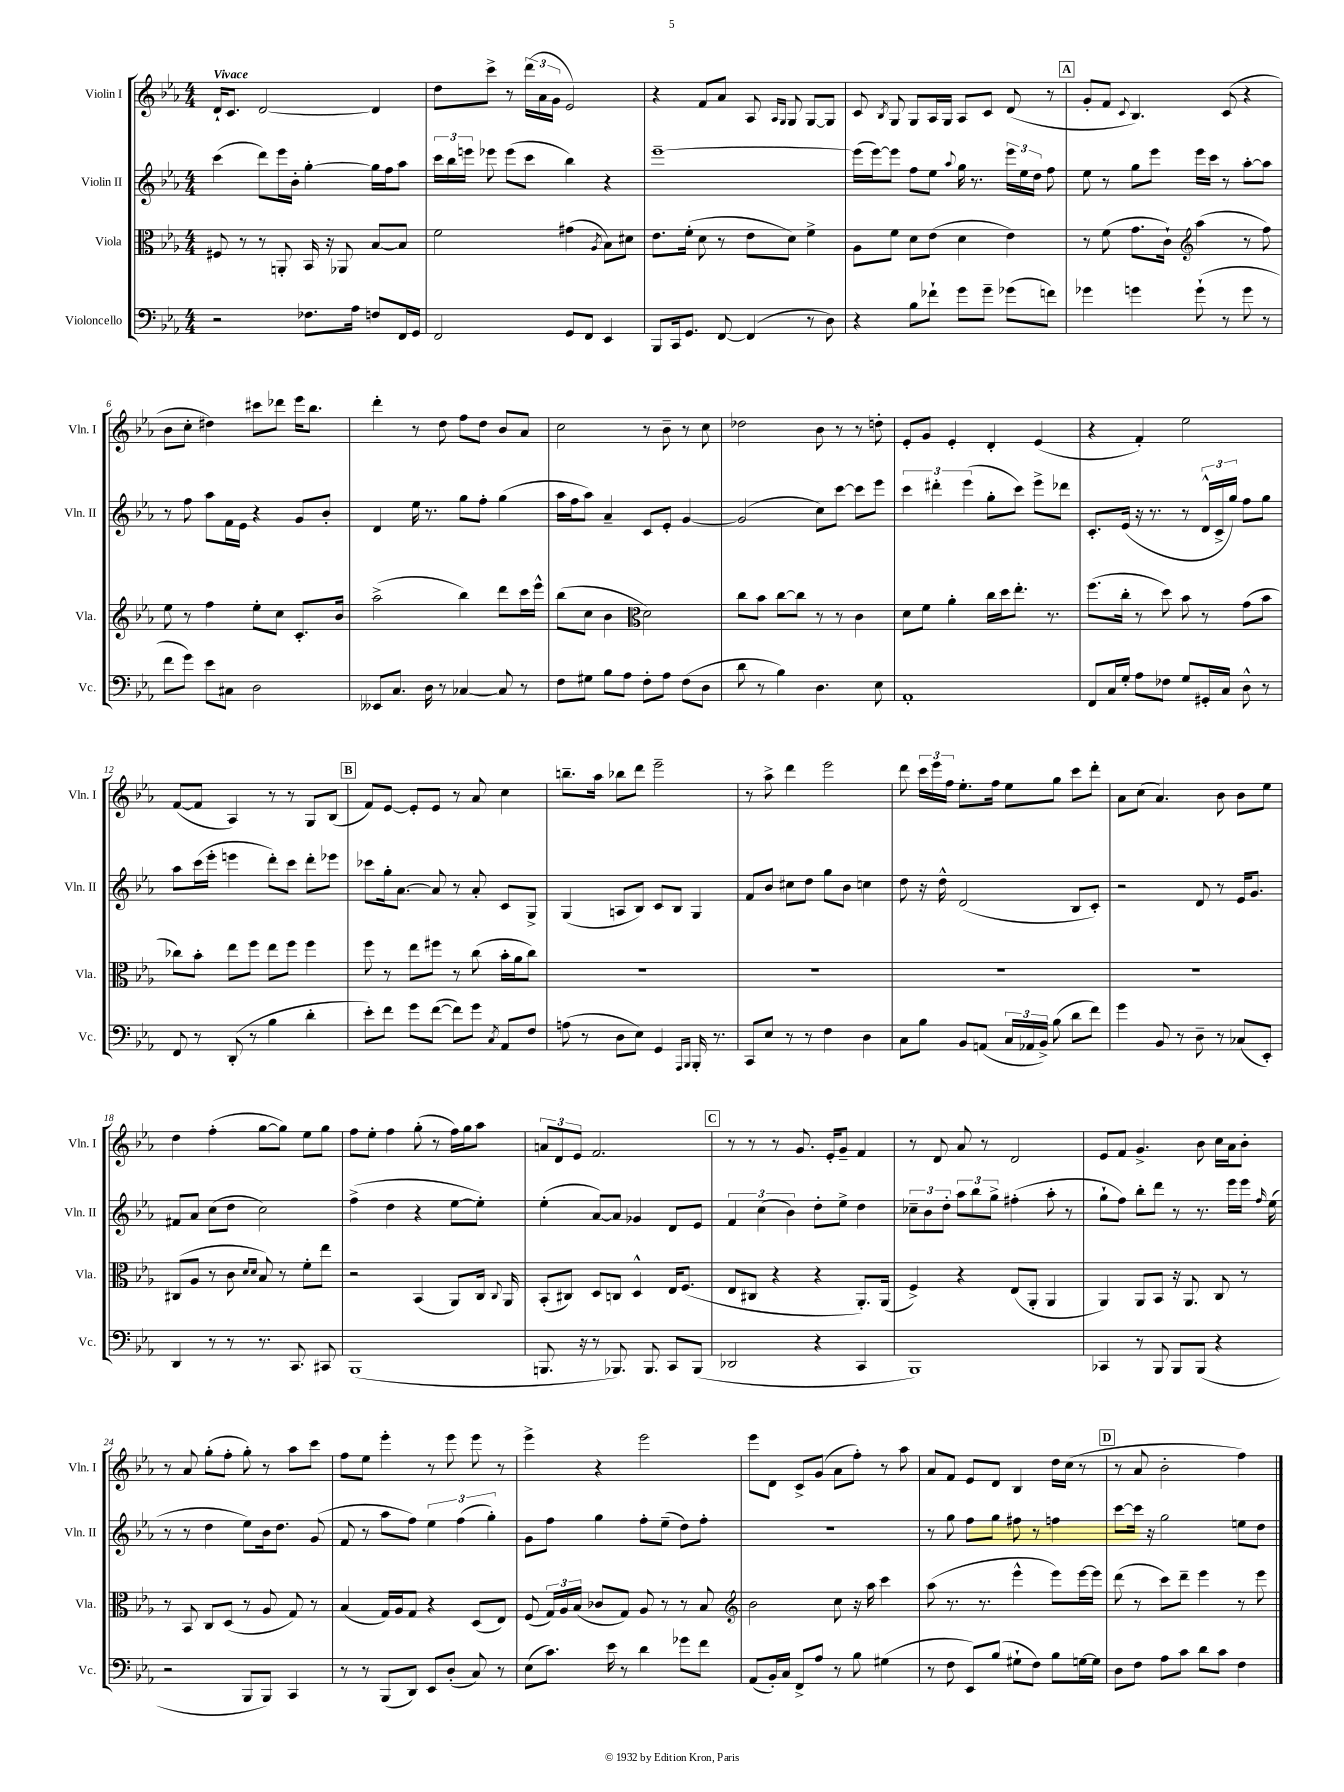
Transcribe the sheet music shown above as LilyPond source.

<<
\new StaffGroup <<
\new Staff = "s0" \with { instrumentName = "Violin I" shortInstrumentName = "Vln. I" } {
    \clef treble \key ees \major \numericTimeSignature \time 4/4 \tempo "Vivace"
    \autoBeamOff d'16[-! c'8.] d'2~ d'4 |
    d''8[ c'''8]-> r8 \tuplet 3/2 { d'''16[( aes'16 g'16] } ees'2) |
    r4 f'8[ aes'8] aes8 \grace { aes16[ g16] } g8 g8[~ g8] |
    c'8 \acciaccatura { bes8 } g8 g8[ aes16 g16] aes8[ c'8] d'8( r8 |
    \mark \markup { \box "A" } g'8[-. f'8] \appoggiatura { c'8 } bes4.) c'8( r4 |
    bes'8[ c''8]-. dis''4) cis'''8[ des'''8] ees'''16[ bes''8.] |
    d'''4-. r8 d''8 f''8[ d''8] bes'8[ aes'8] |
    c''2 r8 bes'8-- r8 c''8 |
    des''2 bes'8 r8 r8 d''8-. |
    ees'8[-. g'8] ees'4-. d'4-. ees'4( |
    r4 f'4-.) ees''2 |
    f'8[~( f'8] aes4) r8 r8 g8[ bes8]( |
    \mark \markup { \box "B" } f'8[) ees'8]~ ees'8[-. ees'8] r8 aes'8 c''4 |
    b''8.[-- aes''16] bes''8[ d'''8] ees'''2-- |
    r8 aes''8-> d'''4 ees'''2 |
    d'''8 \tuplet 3/2 { c'''16[ ees'''16 f''16] } ees''8.[-. f''16] ees''8[ g''8] c'''8[ d'''8]-. |
    aes'8[ c''8]( aes'4.) bes'8 bes'8[ ees''8] |
    d''4 f''4-.( g''8[~ g''8]) ees''8[ g''8] |
    f''8[ ees''8]-. f''4 g''8-.( r8 f''16[) g''16 aes''8] |
    \tuplet 3/2 { a'8[ d'8 ees'8] } f'2. |
    \mark \markup { \box "C" } r8 r8 r8 g'8. ees'16[-. g'8]-- f'4 |
    r8 d'8 aes'8 r8 d'2 |
    ees'8[ f'8] g'4.-> bes'8 c''16[ aes'16 bes'8]-. |
    r8 aes'8 g''8[-.( f''8]-. g''8-.) r8 aes''8[ c'''8] |
    f''8[ ees''8] ees'''4-. r8 ees'''8 ees'''8 r8 |
    ees'''4-> r4 ees'''2 |
    ees'''8[ d'8] c'8[-> g'8]( aes'8[ f''8]-.) r8 aes''8 |
    aes'8[ f'8] ees'8[ d'8] bes4 d''16[ c''16]( r8 |
    \mark \markup { \box "D" } r8 aes'8 bes'2-. f''4) \bar "|." |
}
\new Staff = "s1" \with { instrumentName = "Violin II" shortInstrumentName = "Vln. II" } {
    \clef treble \key ees \major \numericTimeSignature \time 4/4
    \autoBeamOff c'''4( d'''8[) ees'''16 bes'16]-. g''4~-. g''16[ f''16 aes''8] |
    \tuplet 3/2 { c'''16[ bes''16 e'''16] } ees'''8 ees'''8[( c'''8] bes''4) r4 |
    ees'''1~-- |
    ees'''16[( ees'''16~) ees'''8] f''8[ ees''8] \appoggiatura { aes''8 } g''16 r8. \tuplet 3/2 { ees'''16[ ees''16 d''16] } f''8 |
    \mark \markup { \box "A" } ees''8 r8 g''8[ ees'''8] ees'''16[ c'''16] r8 aes''8[~-. aes''8] |
    r8 f''8 aes''8[ f'16 ees'16] r4 g'8[ bes'8]-. |
    d'4 ees''16 r8. g''8[ f''8]-. g''4( |
    aes''16[ f''16 aes''8]) aes'4-- c'8[ ees'8]-. g'4~ |
    g'2( c''8[) c'''8]~ c'''8[ ees'''8] |
    \tuplet 3/2 { c'''4 dis'''4-. ees'''4( } g''8[-. c'''8]) ees'''8[-> des'''8] |
    c'8.[-. ees'16]( r16 r8. r8 \tuplet 3/2 { d'16[-^ c'16-> g''16]) } f''8[ g''8] |
    aes''8[ c'''16( ees'''16]-. e'''4 d'''8[-.) c'''8] d'''8[-. ees'''8] |
    \mark \markup { \box "B" } ces'''8[ g''16-. aes'8.]~ aes'8 r8 aes'8-. c'8[ g8]-> |
    g4( a8[ bes8]) c'8[ bes8] g4 |
    f'8[ bes'8] cis''8[ d''8] g''8[ bes'8] c''4 |
    d''8 r16 d''16-^ d'2( bes8[ c'8]-.) |
    r2 d'8 r8 ees'16[ g'8.] |
    fis'8[ aes'8] c''8[( d''8] c''2) |
    f''4->( d''4 r4 ees''8[~ ees''8]-.) |
    ees''4-.( aes'8[~) aes'8] ges'4 d'8[ ees'8] |
    \mark \markup { \box "C" } \tuplet 3/2 { f'4 c''4( bes'4) } d''8[-. ees''8]-> d''4 |
    \tuplet 3/2 { ces''8[-- bes'8 d''8]-. } \tuplet 3/2 { aes''8[ bes''8 g''8]-> } fis''4-.( aes''8-. r8 |
    g''8[-! f''8]) bes''8[-. d'''8] r8 r8. ees'''16[ ees'''16] \grace { f''16 } ees''16( |
    r8 r8 d''4 ees''8[) bes'16 d''8.] g'8( |
    f'8 r8 aes''8[ f''8]) \tuplet 3/2 { ees''4 f''4( g''4-.) } |
    g'8[ f''8] g''4 f''8[-. ees''8]--( d''8[) f''8]-. |
    r1 |
    r8 g''8 f''8[ g''8] fis''8 r8 f''4 |
    \mark \markup { \box "D" } c'''8[~ c'''16] r16 g''2 e''8[ d''8] \bar "|." |
}
\new Staff = "s2" \with { instrumentName = "Viola" shortInstrumentName = "Vla." } {
    \clef alto \key ees \major \numericTimeSignature \time 4/4
    \autoBeamOff fis8 r8 r8 a,8-. bes,16 r16 aes,8 bes8[~ bes8] |
    f'2 gis'4( \acciaccatura { aes8 } bes8[) dis'8] |
    ees'8.[ f'16]-.( d'8 r8 ees'8[ d'8]) f'4-> |
    aes8[ f'8] d'8[ ees'8]( d'4 ees'4) |
    \mark \markup { \box "A" } r8 f'8( g'8.[ c'16]-!) \clef treble aes''4( r8 f''8) |
    ees''8 r8 f''4 ees''8[-. c''8] c'8.[-. bes'16] |
    aes''2->( bes''4) d'''8[ c'''16 ees'''16]-^ |
    bes''8[( c''8] bes'4 \clef alto d'2) |
    c''8[ bes'8] c''8[~ c''8] r8 r8 c'4 |
    d'8[ f'8] aes'4-. c''16[ d''16 ees''8.]-. r8. |
    f''8.[( c''16]-. r8 d''8) bes'8 r8 g'8[( bes'8] |
    ces''8[) bes'8]-. ees''8[ f''8] ees''8[ f''8] f''4 |
    \mark \markup { \box "B" } f''8 r8 ees''8[ fis''8] r8 c''8( bes'16[-. aes'16 c''8]) |
    R1 |
    R1 |
    R1 |
    R1 |
    cis8[( aes8] r8 c'8 \grace { d'16[ d'16] } bes8) r8 f'8[-. ees''8] |
    r2 bes,4( aes,8[) c16] \appoggiatura { c8 } aes,16 |
    bes,8[-.( cis8]) d8[ c8] d4-^ ees16[ f8.]( |
    \mark \markup { \box "C" } ees8[ cis8] r4 r4 aes,8.[-.) aes,16]( |
    f4->) r4 ees8[( aes,8]-. aes,4 |
    aes,4) aes,8[ bes,8] r16 aes,8. c8 r8 |
    r8 bes,8 c8[ d8]( r8 aes8 g8) r8 |
    bes4( g16[) aes16 g8] r4 d8[( ees8]) |
    f8( \tuplet 3/2 { g16[) aes16 bes16]( } ces'8[ g8]) aes8 r8 r8 bes8 |
    \clef treble bes'2 c''8 r16 aes''16 c'''4 |
    aes''8( r8. r8. ees'''4-^ ees'''8[) ees'''16~ ees'''16] |
    \mark \markup { \box "D" } d'''8( r8 c'''8[) d'''8]-- ees'''4 r8 ees'''8 \bar "|." |
}
\new Staff = "s3" \with { instrumentName = "Violoncello" shortInstrumentName = "Vc." } {
    \clef bass \key ees \major \numericTimeSignature \time 4/4
    \autoBeamOff r2 fes8.[ aes16] f8[ f,16 g,16] |
    f,2 g,8[ f,8] ees,4 |
    bes,,8[ c,16 g,8.] f,8~ f,4( r8 d8) |
    r4 bes8[ fes'8]-! g'8[ g'8]-- ges'8[( f'8]) |
    \mark \markup { \box "A" } ges'4 g'4 g'8-!( r8 g'8 r8 |
    f'8[ g'8]) ees'8[ cis8] d2 |
    eeses,8[ c8.] d16 r8 ces4~ ces8 r8 |
    f8[ gis8] bes8[ aes8] f8[-. aes8] f8[( d8] |
    d'8 r8 bes4) d4. ees8 |
    aes,1-. |
    f,8[ c16 g16]-. aes8[ fes8] g8[ gis,16-. c16] d8-^ r8 |
    f,8 r8 d,8-.( r8 bes4 d'4-. |
    \mark \markup { \box "B" } ees'8[-.) f'8] g'8[ f'8]~( f'8[) g'8] \acciaccatura { c8 } aes,8[ f8] |
    a8( r8 d8[ ees8]) g,4 \grace { aes,,16[ bes,,16] } bes,,16-. r8. |
    c,8[ ees8] r8 r8 f4 d4 |
    c8[ bes8] bes,8[ a,8]( \tuplet 3/2 { c16[ aes,16 bes,16]->) } bes8( d'8[ f'8]) |
    g'4 bes,8 r8 d8-- r8 ces8[( ees,8]-.) |
    d,4 r8 r8 r8. c,8. cis,8 |
    bes,,1( |
    b,,8. r16 r8 bes,,8.) bes,,8. c,8[ bes,,8]( |
    \mark \markup { \box "C" } des,2 r4 c,4 |
    bes,,1) |
    ces,4 r8 bes,,8 bes,,8[ bes,,8]( r4 |
    r2 bes,,8[ bes,,8]) c,4 |
    r8 r8 bes,,8[( d,8]) ees,8[ d8]-.( c8) r8 |
    ees8[( c'8.]) ees'16 r8 d'4 ges'8[ f'8] |
    aes,8[( bes,16-.) c16] f,8[-> aes8] r8 bes8 gis4( |
    r8 f8 ees,8[) bes8]( gis8[-! f8]) bes8[ g16~ g16] |
    \mark \markup { \box "D" } d8[ f8] aes8[ c'8] d'8[ c'8] f4 \bar "|." |
}
>>
>>
